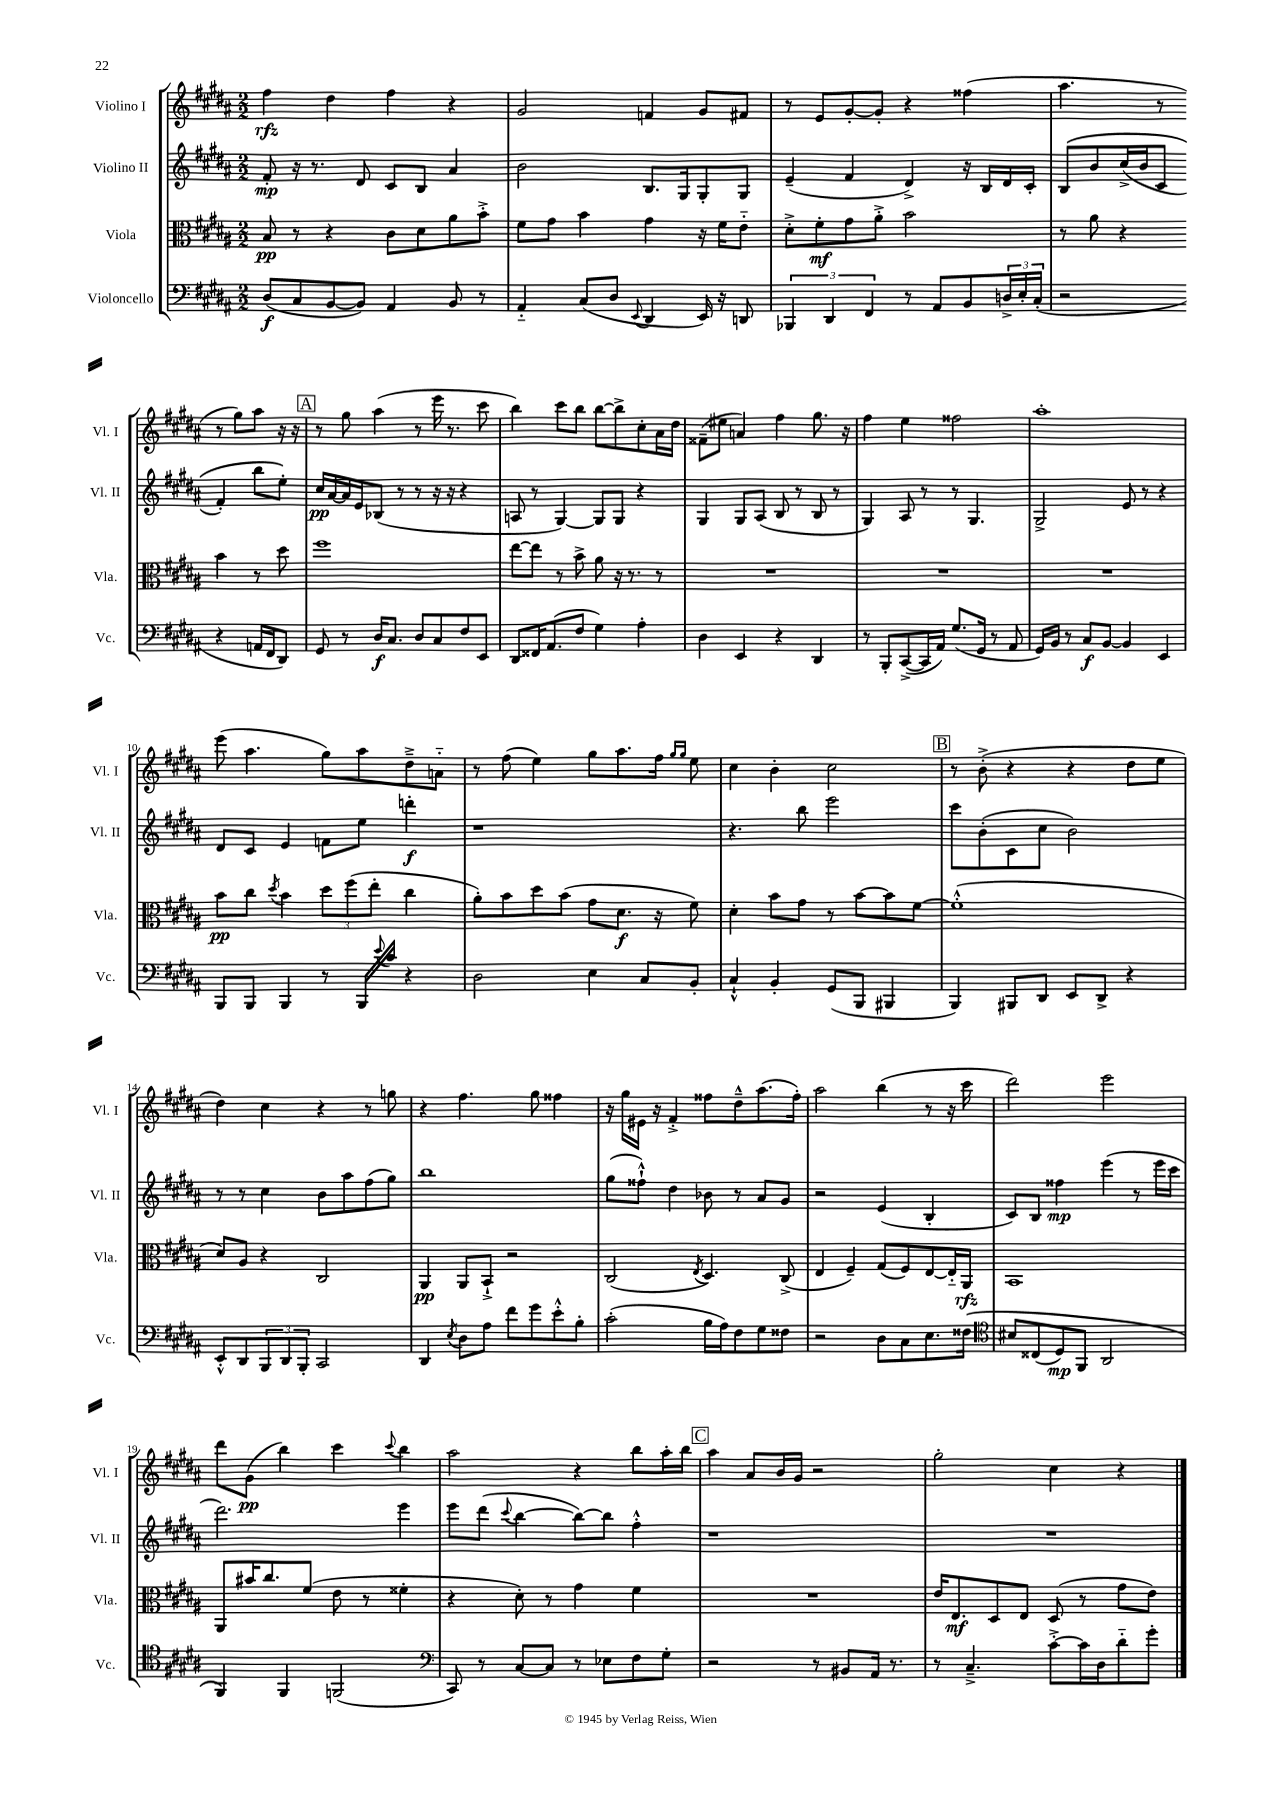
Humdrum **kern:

**kern	**dynam	**kern	**dynam	**kern	**dynam	**kern	**dynam
*part4	*part4	*part3	*part3	*part2	*part2	*part1	*part1
*staff4	*staff4	*staff3	*staff3	*staff2	*staff2	*staff1	*staff1
*I"Violoncello	*	*I"Viola	*	*I"Violino II	*	*I"Violino I	*
*I'Vc.	*	*I'Vla.	*	*I'Vl. II	*	*I'Vl. I	*
*clefF4	*	*clefC3	*	*clefG2	*	*clefG2	*
*k[f#c#g#d#a#]	*	*k[f#c#g#d#a#]	*	*k[f#c#g#d#a#]	*	*k[f#c#g#d#a#]	*
*M2/2	*	*M2/2	*	*M2/2	*	*M2/2	*
=1	=1	=1	=1	=1	=1	=1	=1
(8D#/L	f	8B/	pp	8f#'/	mp	4ff#\	rfz
8C#/	.	8r	.	16r	.	.	.
.	.	.	.	8.r	.	.	.
[8BB/	.	4r	.	.	.	4dd#\	.
8BB/J])	.	.	.	8d#/	.	.	.
4AA#/	.	8c#\L	.	8c#/L	.	4ff#\	.
.	.	8d#\	.	8B/J	.	.	.
8BB/	.	8a#\	.	4a#/	.	4r	.
8r	.	8b'^\J	.	.	.	.	.
=2	=2	=2	=2	=2	=2	=2	=2
4AA#/	.	8f#\L	.	2b\	.	2g#/	.
.	.	8g#\J	.	.	.	.	.
(8C#/L	.	4b\	.	.	.	.	.
8D#/J	.	.	.	.	.	.	.
8qqEE/	.	.	.	.	.	.	.
4DD#/	.	4g#\	.	8.B/L	.	4fn/	.
.	.	.	.	16G#/k	.	.	.
16EE/)	.	16r	.	8G#'/	.	8g#/L	.
16r	.	16f#\KL	.	.	.	.	.
8DDn/	.	8e\J	.	8G#/J	.	8f#X/J	.
=3	=3	=3	=3	=3	=3	=3	=3
6BBB-X/	.	8d#'^\L	.	(4e~/	.	8r	.
.	.	8f#'\	mf	.	.	8e/L	.
6DD#/	.	.	.	.	.	.	.
.	.	8g#\	.	4f#/	.	[8g#'/	.
6FF#/	.	.	.	.	.	.	.
.	.	8a#'^\J	.	.	.	8g#'/J]	.
8r	.	2b\	.	4d#^/)	.	4r	.
8AA#/L	.	.	.	.	.	.	.
8BB/	.	.	.	16r	.	(4ff##X\	.
.	.	.	.	16B/LL	.	.	.
24Dn^/L	.	.	.	16d#/	.	.	.
24E'/	.	.	.	.	.	.	.
.	.	.	.	16c#'/JJ	.	.	.
(24C#'/JJ	.	.	.	.	.	.	.
=4	=4	=4	=4	=4	=4	=4	=4
2r	.	8r	.	(8B/L	.	4.aa#\	.
.	.	8a#\	.	8b/	.	.	.
.	.	4r	.	(16cc#^/L	.	.	.
.	.	.	.	16b/J	.	.	.
.	.	.	.	8c#/J	.	8r	.
4r	.	4b\	.	4f#'/)	.	8r	.
.	.	.	.	.	.	8gg#\L)	.
16AAn/LL	.	8r	.	8bb\L	.	8aa#\J	.
16FF#/J	.	.	.	.	.	.	.
8DD#/J)	.	8dd#\	.	8ee'\J)	.	16r	.
.	.	.	.	.	.	16r	.
!!LO:LB:g=z
!!LO:REH:place=s1:t=A
=5	=5	=5	=5	=5	=5	=5	=5
8GG#/	.	1ff#	.	16cc#/LL	pp	8r	.
.	.	.	.	[16a#/	.	.	.
8r	.	.	.	16a#/]	.	8gg#\	.
.	.	.	.	16e/J	.	.	.
16D#/KL	f	.	.	(8B-X/J	.	(4aa#\	.
8.C#/J	.	.	.	.	.	.	.
.	.	.	.	8r	.	.	.
8D#/L	.	.	.	8r	.	8r	.
8C#/	.	.	.	16r	.	16eee\	.
.	.	.	.	16r	.	8.r	.
8F#/	.	.	.	4r	.	.	.
8EE/J	.	.	.	.	.	8ccc#\	.
=6	=6	=6	=6	=6	=6	=6	=6
8DD#/L	.	[8ee\L	.	8An/	.	4bb\)	.
16FF##X/K	.	8ee\J]	.	8r	.	.	.
(8.AA#/	.	.	.	.	.	.	.
.	.	8r	.	[4G#/)	.	8ccc#\L	.
8F#/J	.	8b^\	.	.	.	8bb\J	.
4G#\)	.	8a#\	.	8G#/L]	.	[8bb\L	.
.	.	16r	.	8G#/J	.	8bb^\]	.
.	.	8.r	.	.	.	.	.
4A#'\	.	.	.	4r	.	8cc#'\	.
.	.	8r	.	.	.	16a#\L	.
.	.	.	.	.	.	16dd#\JJ	.
=7	=7	=7	=7	=7	=7	=7	=7
4D#\	.	1r	.	4G#/	.	(8f##X~\L	.
.	.	.	.	.	.	8ee#X\J	.
4EE/	.	.	.	8G#/L	.	4an/)	.
.	.	.	.	(8A#/J	.	.	.
4r	.	.	.	8B/	.	4ff#\	.
.	.	.	.	8r	.	.	.
4DD#/	.	.	.	8B/	.	8.gg#\	.
.	.	.	.	8r	.	.	.
.	.	.	.	.	.	16r	.
=8	=8	=8	=8	=8	=8	=8	=8
8r	.	1r	.	4G#/)	.	4ff#\	.
8BBB'/L	.	.	.	.	.	.	.
([8CC#^/	.	.	.	8A#/	.	4ee\	.
16CC#/L]	.	.	.	8r	.	.	.
16AA#/JJ)	.	.	.	.	.	.	.
(8.G#/L	.	.	.	8r	.	2ff##X\	.
.	.	.	.	4.G#/	.	.	.
16GG#/Jk	.	.	.	.	.	.	.
8r	.	.	.	.	.	.	.
8AA#/	.	.	.	.	.	.	.
=9	=9	=9	=9	=9	=9	=9	=9
16GG#/LL)	.	1r	.	2G#^/	.	1aa#'	.
16BB/JJ	.	.	.	.	.	.	.
8r	.	.	.	.	.	.	.
8C#/L	f	.	.	.	.	.	.
[8BB/J	.	.	.	.	.	.	.
4BB/]	.	.	.	8e/	.	.	.
.	.	.	.	8r	.	.	.
4EE/	.	.	.	4r	.	.	.
!!LO:LB:g=z
=10	=10	=10	=10	=10	=10	=10	=10
8BBB/L	.	8b\L	pp	8d#/L	.	(8eee\	.
8BBB/J	.	8cc#\J	.	8c#/J	.	4.aa#\	.
.	.	8qdd#/	.	.	.	.	.
4BBB/	.	4b\	.	4e/	.	.	.
8r	.	12dd#\L	.	8fn\L	.	8gg#\L)	.
.	.	(12ff#\	.	.	.	.	.
16BBB/LL	.	.	.	8ee\J	.	8aa#\	.
.	.	12ee'\J	.	.	.	.	.
8qqe/	.	.	.	.	.	.	.
16c#/JJ	.	.	.	.	.	.	.
4r	.	4cc#\	.	4dddn'\	f	8dd#~^\	.
.	.	.	.	.	.	8an\J	.
=11	=11	=11	=11	=11	=11	=11	=11
2D#\	.	8a#'\L)	.	1r	.	8r	.
.	.	8b\	.	.	.	(8ff#\	.
.	.	8dd#\	.	.	.	4ee\)	.
.	.	(8b\J	.	.	.	.	.
4E\	.	8g#\L	.	.	.	8gg#\L	.
.	.	8.d#\J	f	.	.	8.aa#\	.
8C#/L	.	.	.	.	.	.	.
.	.	16r	.	.	.	16ff#\Jk	.
.	.	.	.	.	.	16qqgg#/LL	.
.	.	.	.	.	.	16qqgg#/JJ	.
8BB'/J	.	8f#\)	.	.	.	8ee\	.
=12	=12	=12	=12	=12	=12	=12	=12
4C#`^^/	.	4d#'\	.	4.r	.	4cc#\	.
4BB'/	.	8b\L	.	.	.	4b'\	.
.	.	8g#\J	.	8bb\	.	.	.
(8GG#/L	.	8r	.	2eee\	.	2cc#\	.
8BBB/J	.	[8b\L	.	.	.	.	.
4BBB#X/	.	8b\]	.	.	.	.	.
.	.	[8f#\J	.	.	.	.	.
!!LO:REH:place=s1:t=B
=13	=13	=13	=13	=13	=13	=13	=13
4BBB/)	.	(1f#'^^]	.	8ccc#\L	.	8r	.
.	.	.	.	(8b'\	.	(8b'^\	.
8BBB#X/L	.	.	.	8c#\	.	4r	.
8DD#/J	.	.	.	8cc#\J	.	.	.
8EE/L	.	.	.	2b\)	.	4r	.
8DD#^/J	.	.	.	.	.	.	.
4r	.	.	.	.	.	8dd#\L	.
.	.	.	.	.	.	8ee\J	.
!!LO:LB:g=z
=14	=14	=14	=14	=14	=14	=14	=14
8EE'^^/L	.	8d#/L)	.	8r	.	4dd#\)	.
8DD#/	.	8A#/J	.	8r	.	.	.
12BBB/	.	4r	.	4cc#\	.	4cc#\	.
12DD#/	.	.	.	.	.	.	.
12BBB'/J	.	.	.	.	.	.	.
2CC#/	.	2C#/	.	8b\L	.	4r	.
.	.	.	.	8aa#\	.	.	.
.	.	.	.	(8ff#\	.	8r	.
.	.	.	.	8gg#\J)	.	8ggn\	.
=15	=15	=15	=15	=15	=15	=15	=15
4DD#/	.	4AA#/	pp	1bb	.	4r	.
8qE/	.	.	.	.	.	.	.
8D#\L	.	8AA#/L	.	.	.	4.ff#\	.
8A#\J	.	8BB`^/J	.	.	.	.	.
8f#\L	.	2r	.	.	.	.	.
8g#\	.	.	.	.	.	8gg#\	.
8e'^^\	.	.	.	.	.	4ff##X\	.
8B'\J	.	.	.	.	.	.	.
=16	=16	=16	=16	=16	=16	=16	=16
(2c#'\	.	(2C#/	.	(8gg#\L	.	16r	.
.	.	.	.	.	.	16gg#\LL	.
.	.	.	.	8ff##X`^^\J)	.	16e#X\JJ	.
.	.	.	.	.	.	16r	.
.	.	.	.	4dd#\	.	4f#'^/	.
.	.	8qE/	.	.	.	.	.
16B\LL	.	4.D#/)	.	8b-X\	.	8ff##X\L	.
16A#\J)	.	.	.	.	.	.	.
8F#\	.	.	.	8r	.	8dd#~^^\	.
8G#\	.	.	.	8a#/L	.	(8.aa#\	.
8F##X\J	.	(8C#^/	.	8g#/J	.	.	.
.	.	.	.	.	.	16ff##'\Jk)	.
=17	=17	=17	=17	=17	=17	=17	=17
2r	.	4E/	.	2r	.	2aa#\	.
.	.	4F#~/)	.	.	.	.	.
8D#\L	.	(8G#/L	.	(4e/	.	(4bb\	.
8C#\	.	8F#/)	.	.	.	.	.
8.E\	.	[8E/	.	4B'/	.	8r	.
.	.	16E/L]	.	.	.	16r	.
(16F##X\Jk	.	16AA#/JJ	rfz	.	.	16ccc#\	.
=18	=18	=18	=18	=18	=18	=18	=18
*clefC4	*	*	*	*	*	*	*
8B#X/L	.	1BB	.	8c#/L)	.	2ddd#\)	.
(8C##X/	.	.	.	8B/J	.	.	.
8D#/)	mp	.	.	4ff##X\	mp	.	.
8FF#/J	.	.	.	.	.	.	.
2AA#/	.	.	.	(4eee\	.	2eee\	.
.	.	.	.	8r	.	.	.
.	.	.	.	16eee\LL	.	.	.
.	.	.	.	16ccc#\JJ	.	.	.
!!LO:LB:g=z
=19	=19	=19	=19	=19	=19	=19	=19
4FF#/)	.	8AA#/L	.	2.ddd#\)	.	8ddd#\L	.
.	.	16b#X/K	.	.	.	(8g#\J	pp
.	.	8.cc#/	.	.	.	.	.
4FF#/	.	.	.	.	.	4bb\)	.
.	.	(8f#/J	.	.	.	.	.
(2FFn/	.	8e\	.	.	.	4ccc#\	.
.	.	8r	.	.	.	.	.
.	.	.	.	.	.	8qqccc#/	.
.	.	4f##X'\	.	4eee\	.	4bb\	.
=20	=20	=20	=20	=20	=20	=20	=20
*clefF4	*	*	*	*	*	*	*
8CC#/)	.	4r	.	8eee\L	.	2aa#\	.
8r	.	.	.	(8ddd#\J	.	.	.
.	.	.	.	8qqccc#/	.	.	.
[8C#/L	.	8d#'\)	.	[4bb\	.	.	.
8C#/J]	.	8r	.	.	.	.	.
8r	.	4g#\	.	8bb\L_)	.	4r	.
8E-X\L	.	.	.	8bb\J]	.	.	.
8F#\	.	4f#\	.	4ff#'^^\	.	8bb\L	.
8G#'\J	.	.	.	.	.	16aa#'\L	.
.	.	.	.	.	.	16bb\JJ	.
!!LO:REH:place=s1:t=C
=21	=21	=21	=21	=21	=21	=21	=21
2r	.	1r	.	1r	.	4aa#\	.
.	.	.	.	.	.	8a#/L	.
.	.	.	.	.	.	16b/L	.
.	.	.	.	.	.	16g#/JJ	.
8r	.	.	.	.	.	2r	.
8BB#X/L	.	.	.	.	.	.	.
16AA#/Jk	.	.	.	.	.	.	.
8.r	.	.	.	.	.	.	.
=22	=22	=22	=22	=22	=22	=22	=22
8r	.	16e/KL	.	1r	.	2gg#'\	.
.	.	8.E/	mf	.	.	.	.
4.C#~^/	.	.	.	.	.	.	.
.	.	8D#/	.	.	.	.	.
.	.	8E/J	.	.	.	.	.
[8c#'^\L	.	(8D#/	.	.	.	4cc#\	.
16c#\L]	.	8r	.	.	.	.	.
16D#\J	.	.	.	.	.	.	.
8d#\	.	8g#\L	.	.	.	4r	.
8g#'\J	.	8e\J)	.	.	.	.	.
==	==	==	==	==	==	==	==
*-	*-	*-	*-	*-	*-	*-	*-
